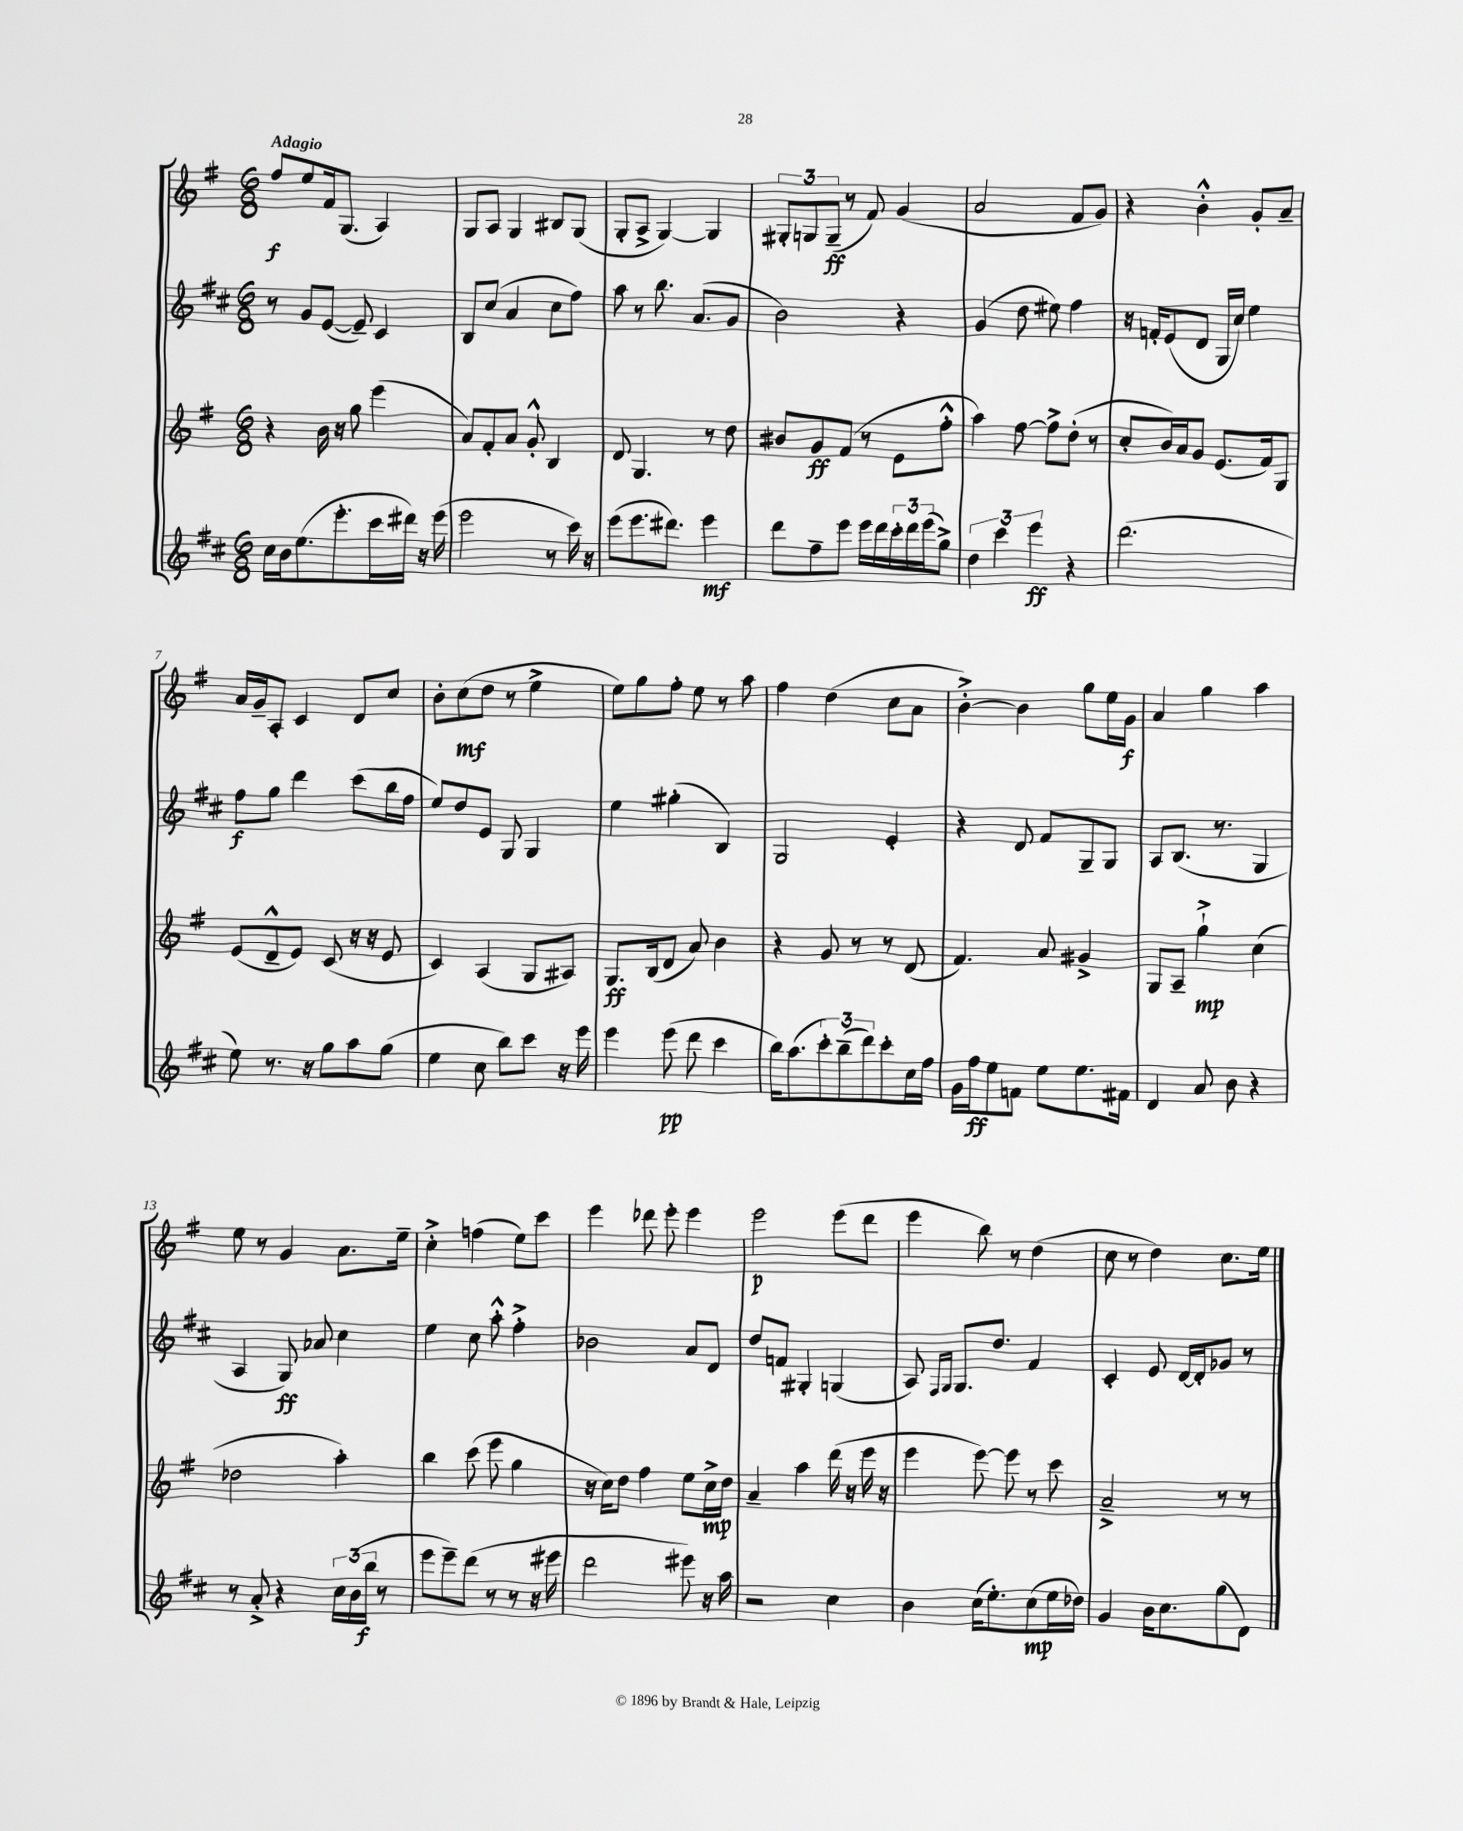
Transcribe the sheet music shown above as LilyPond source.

<<
\new StaffGroup <<
\new Staff = "s0" {
    \clef treble \key g \major \numericTimeSignature \time 6/8 \tempo "Adagio"
    fis''8\f e''8 fis'16 g8.( a4) |
    g8 a8 g4 bis8 g8( |
    g8-. a8-> g4~) g4 |
    \tuplet 3/2 { gis8-. g8 g8--\ff( } r8 fis'8) g'4( |
    a'2 fis'8 g'8) |
    r4 b'4-.-^ g'8-. a'8-- |
    a'16 g'16-- a8-. c'4 d'8 c''8 |
    b'8-. c''8\mf( d''8 r8 e''4-> |
    e''8) g''8 fis''8-. e''8 r8 a''8 |
    fis''4 d''4( c''8 a'8 |
    b'4~-.->) b'4 g''8 e''16 g'16\f |
    a'4 g''4 a''4 |
    e''8 r8 g'4 a'8. e''16-- |
    c''4-.-> f''4( e''8) c'''8 |
    e'''4 des'''8 e'''8-. e'''4 |
    e'''2\p e'''8( d'''8 |
    e'''4 b''8) r8 d''4( |
    c''8 r8 d''4) c''8. e''16 \bar "|." |
}
\new Staff = "s1" {
    \clef treble \key d \major \numericTimeSignature \time 6/8
    r8 g'8 e'8~( e'8--) cis'4 |
    b8 cis''8( a'4 cis''8 fis''8) |
    a''8 r8 b''8. a'8.( g'8 |
    b'2) r4 |
    g'4( d''8 eis''8) fis''4 |
    r16 f'16-. e'8( d'8 g16 cis''16) e''4 |
    fis''8\f g''8 d'''4 cis'''8( b''16 fis''16 |
    e''8) d''8 e'8 g8 g4 |
    e''4 gis''4-.( b4) |
    g2 e'4-. |
    r4 d'8 fis'8 g8-- g8 |
    a8 b8.( r8. g4 |
    a4 g8\ff) aes'8 cis''4 |
    e''4 cis''8 a''8-.-^ fis''4-.-> |
    bes'2 a'8 d'8 |
    d''8 f'8 gis4-. g4( |
    a8) \grace { fis16 g16 } g8. d''8. fis'4 |
    cis'4-. e'8 d'16~ d'16-. ges'8 r8 \bar "|." |
}
\new Staff = "s2" {
    \clef treble \key g \major \numericTimeSignature \time 6/8
    r4 b'16 r16 g''8 e'''4( |
    a'8) fis'8-. a'8 g'8-.-^ b4 |
    d'8 g4. r8 d''8 |
    bis'8 g'8\ff fis'8( r8 e'8 fis''8-.-^ |
    a''4) fis''8~ fis''8-> d''8-.( r8 |
    c''8-. b'16) a'16 g'8 e'8.( fis'16) g8 |
    e'8( d'8---^ e'8) c'8( r16 r16 e'8 |
    c'4) a4( g8 ais8) |
    g8.\ff b16( d'8 a'8) b'4 |
    r4 g'8 r8 r8 d'8( |
    fis'4.) a'8 gis'4-> |
    g8 a8-- g''4-!->\mp c''4( |
    des''2 a''4-.) |
    b''4 c'''8( e'''8 g''4 |
    r16 c''16) d''8 fis''4 e''8 c''16->\mp d''16 |
    a'4-- a''4 d'''16( r16 e'''16 r16 |
    e'''4 e'''8~) e'''8 r8 c'''8 |
    a'2---> r8 r8 \bar "|." |
}
\new Staff = "s3" {
    \clef treble \key d \major \numericTimeSignature \time 6/8
    cis''16 b'16 e''8.( e'''8.-. cis'''16 dis'''16) r16 e'''16( |
    e'''2 r8 cis'''16) r16 |
    e'''8( e'''8. dis'''8.) e'''4\mf |
    d'''8 fis''8-- e'''8 e'''16 d'''16 \tuplet 3/2 { cis'''16-. d'''16 e'''16( } g''8->) |
    \tuplet 3/2 { d''4 cis'''4 e'''4\ff } r4 |
    d'''2.( |
    e''8) r8. r16 g''8 a''8 g''8( |
    e''4 cis''8 b''8) cis'''8 r16 e'''16 |
    e'''4 e'''8\pp( d'''8 cis'''4 |
    b''16) a''8.( \tuplet 3/2 { cis'''8-.) b''8--( d'''8) } cis'''8-. cis''16 fis''16 |
    g'16 fis''16\ff e''8 f'8 e''8 e''8. fis'16 |
    d'4 a'8 b'8 r4 |
    r8 a'8-.-> r4 \tuplet 3/2 { cis''16 b'16( b''16\f } r8 |
    e'''8 e'''8--) d'''8( r8 r8 r16 eis'''16 |
    d'''2 eis'''8) r16 a''16 |
    r2 cis''4 |
    b'4 cis''16( e''8.-.) cis''8\mp( e''16 des''16) |
    g'4 b'16 cis''8. g''8( d'8) \bar "|." |
}
>>
>>
